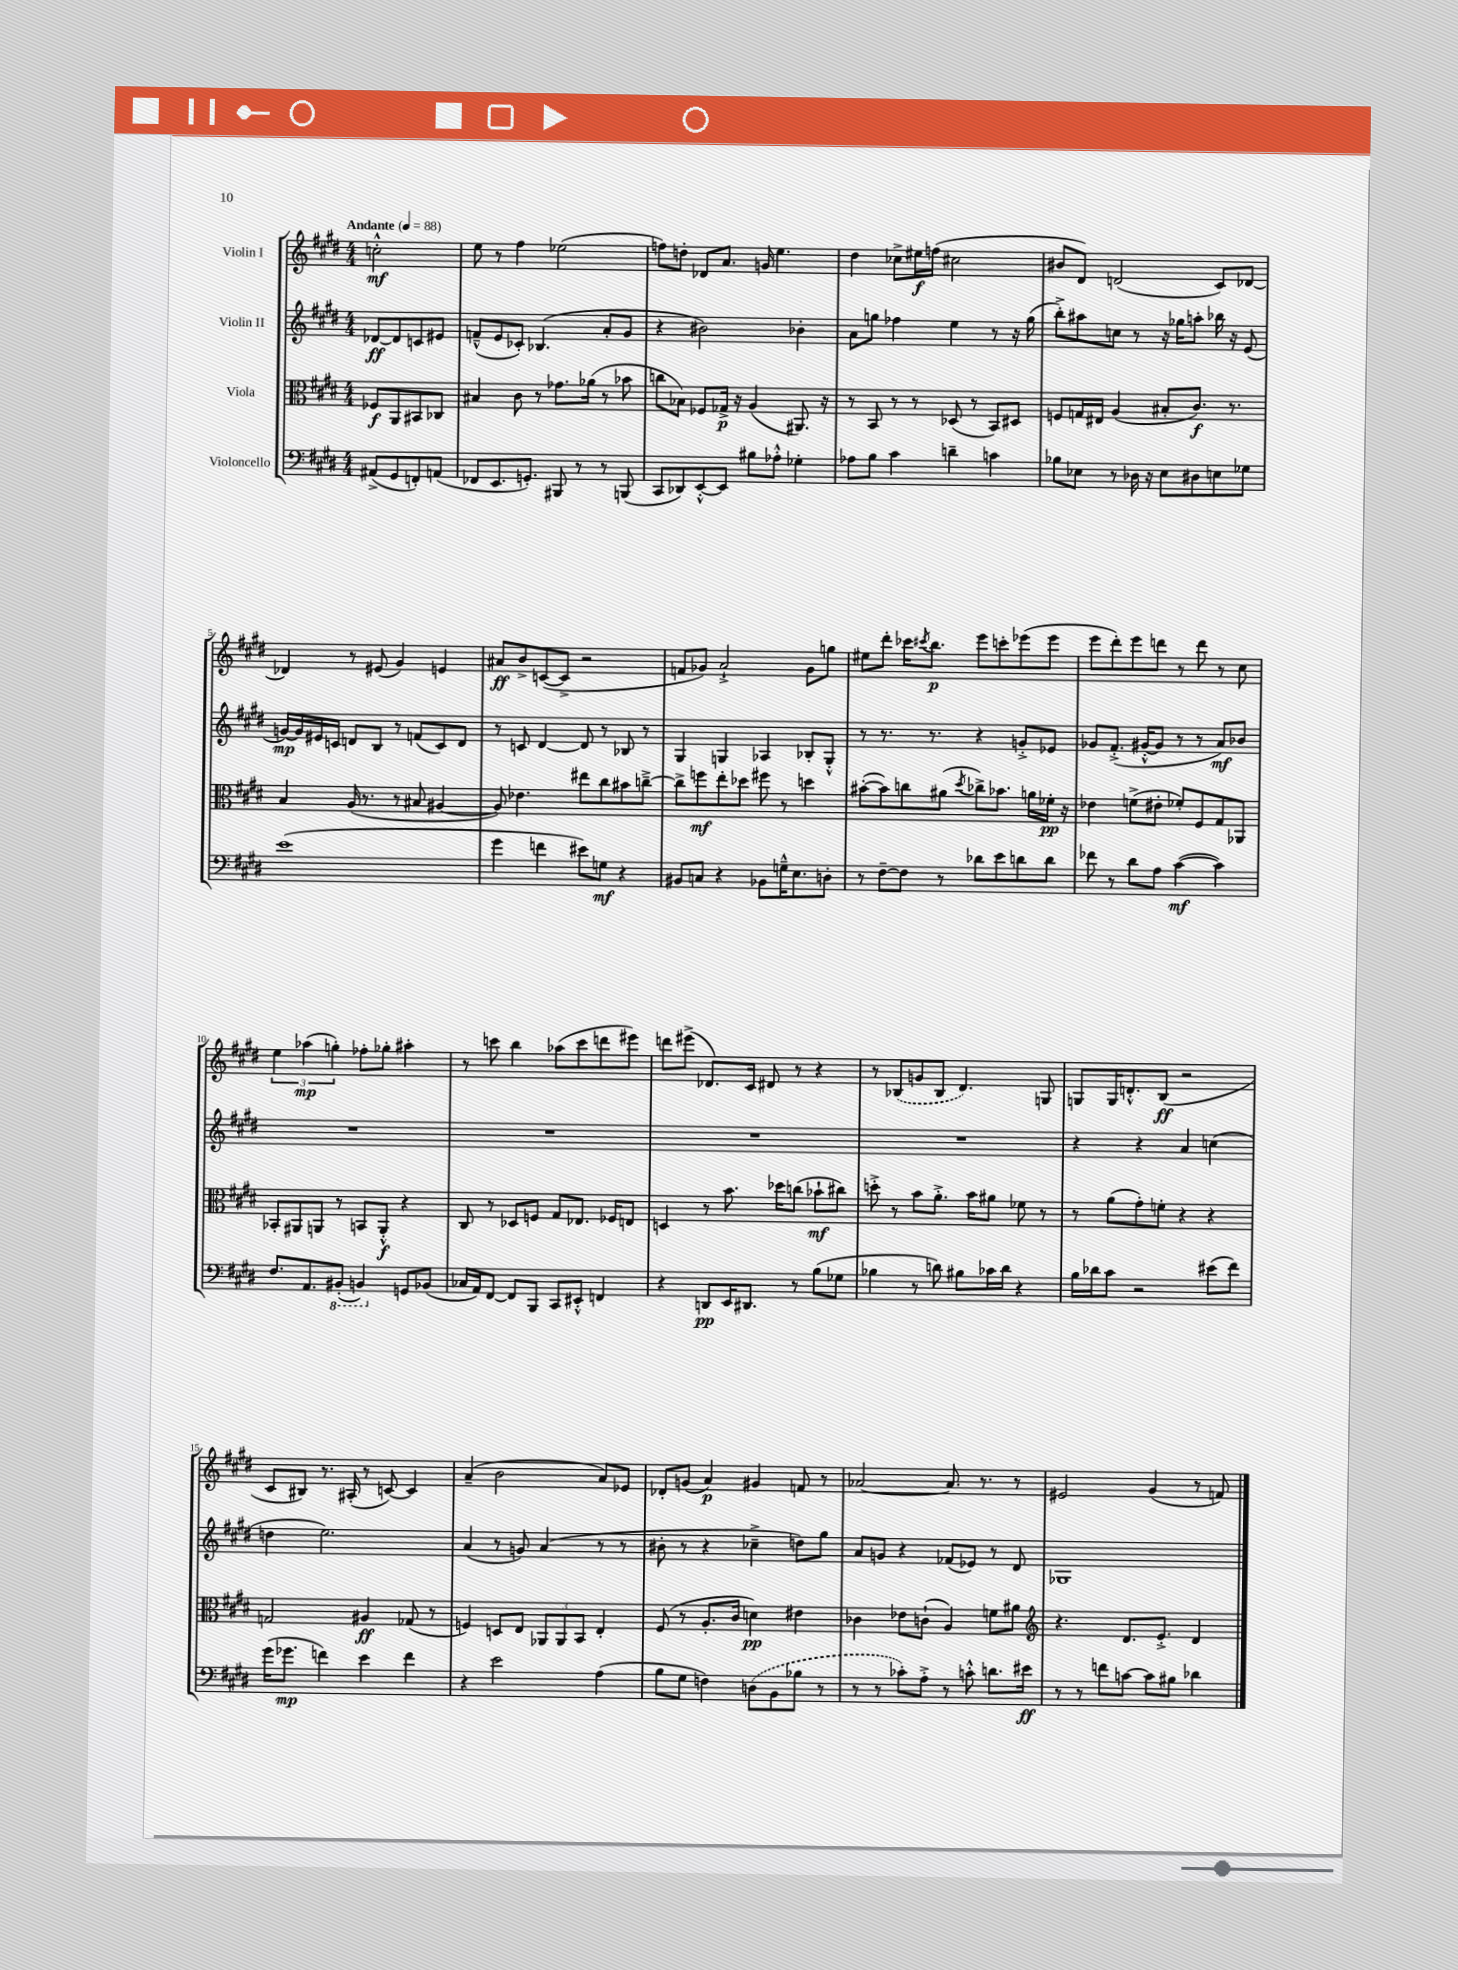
<<
\new StaffGroup <<
\new Staff = "s0" \with { instrumentName = "Violin I" } {
    \clef treble \key e \major \numericTimeSignature \time 4/4 \partial 2 \tempo "Andante" 4 = 88
    c''2-.-^\mf |
    e''8 r8 fis''4 ees''2( |
    f''8) d''8-. des'8 a'8. g'16 e''4. |
    dis''4 ces''8-> eis''16\f f''16( cis''2 |
    bis'8 dis'8) d'2( cis'8) des'8~ |
    des'4 r8 eis'8( gis'4) e'4 |
    ais'8\ff b'8-> c'8~( c'8-> r2 |
    f'8 ges'8) a'2-!-> ges'8 g''8 |
    eis''8 dis'''8-. ces'''16 \acciaccatura { cis'''8 } b''8.\p e'''8 c'''8-. ees'''8( ees'''8 |
    e'''8 dis'''8-.) e'''8 d'''8 r8 d'''8 r8 cis''8 |
    \tuplet 3/2 { e''4 aes''4\mp( g''4-.) } fes''8-. ges''8-. ais''4-. |
    r8 c'''8 b''4 aes''8( c'''8 d'''8 eis'''8) |
    d'''8 eis'''8->( des'8.) cis'16 dis'8 r8 r4 |
    r8 \once \slurDashed bes8( g'8 bes8 dis'4.) g8 |
    g8 g16 d'8.-.-^ b8\ff( r2 |
    cis'8 bis8) r8. ais16-.( r8 c'8~) c'4 |
    a'4--( b'2 a'8) ees'8 |
    des'8-. g'8( a'4\p) gis'4 f'8 r8 |
    aes'2~ aes'8. r8. r8 |
    eis'2 gis'4( r8 f'8) \bar "|." |
}
\new Staff = "s1" \with { instrumentName = "Violin II" } {
    \clef treble \key e \major \numericTimeSignature \time 4/4 \partial 2
    des'8~\ff des'8 c'8 eis'8 |
    f'8---^( e'8 ces'8-.) bes4.( a'8-. gis'8 |
    r4 bis'2) bes'4-. |
    a'8 g''8 fes''4 e''4 r8 r16 g''16( |
    b''8-.->) ais''8 c''8 r8 r16 ges''16 a''8-. bes''16 r16 e'8( |
    g'16~\mp) g'16 eis'16 c'16 d'8 b8 r8 f'8( c'8) d'8 |
    r8 c'8 dis'4~ dis'8 r8 bes8 r8 |
    gis4 g4 aes4 bes8-. g8-.-^ |
    r8 r8. r8. r4 g'8-.-> ees'8 |
    ges'8 fis'8.-.->( gis'16~-.-^ gis'8 r8 r8 a'8\mf) bes'8 |
    R1 |
    R1 |
    R1 |
    R1 |
    r4 r4 a'4 c''4( |
    d''4 e''2.) |
    a'4( r8 g'8) a'4( r8 r8 |
    bis'8-. r8 r4 ces''4---> d''8) gis''8 |
    a'8 g'8 r4 fes'8( ees'8) r8 dis'8 |
    ges1 \bar "|." |
}
\new Staff = "s2" \with { instrumentName = "Viola" } {
    \clef alto \key e \major \numericTimeSignature \time 4/4 \partial 2
    fes8\f a,8 bis,8 ces8 |
    bis4 cis'8 r8 ges'8. aes'16( r8 bes'8 |
    c''8 bes8) fes8 ges16->\p r16 a4( ais,8.) r16 |
    r8 b,8 r8 r8 des8( r8 b,8) dis8 |
    f8 g16 eis16 a4( bis8-. cis'8.\f) r8. |
    b4 a16( r8. r8 bis8 ais4~ |
    ais8) ees'4. eis''8 cis''8 bis'8 c''8~---> |
    c''8-> f''8\mf e''8-. des''8 fis''8 r8 d''4 |
    bis'8~-.( bis'8) c''8 ais'8( \acciaccatura { dis''8 } ces''8->) bes'8. a'16 fes'16-.\pp r16 |
    ees'4 f'8->( eis'8-. fes'8-.) fis8 gis8 aes,8 |
    bes,8-. ais,8 a,8 r8 b,8 a,8-.-^\f r4 |
    cis8 r8 des8 f8 gis8 ees8. fes16 e8 |
    d4 r8 b'8. des''16 c''8( bes'8-!\mf cis''8) |
    d''8-.-> r8 b'8 a'8.-.-> b'16 ais'8 fes'8 r8 |
    r8 a'8( gis'8-.) f'8-. r4 r4 |
    g2 ais4\ff ges8( r8 |
    f4) d8 e8 \tuplet 3/2 { aes,8 aes,8 b,8 } e4-. |
    fis8( r8 a8.-. cis'16 d'4\pp) eis'4 |
    ces'4 ees'8 c'8-!( a4) f'8 ais'8 |
    \clef treble r4. dis'8. e'8.-.-> dis'4 \bar "|." |
}
\new Staff = "s3" \with { instrumentName = "Violoncello" } {
    \clef bass \key e \major \numericTimeSignature \time 4/4 \partial 2
    ais,8->( gis,8 f,8-.) a,8( |
    fes,8 e,8. g,8.-.) bis,,8 r8 r8 b,,8( |
    cis,8 des,8) e,8~-.-^ e,8 bis8 aes8-.-^ ges4-. |
    aes8 b8 cis'4 d'4-- c'4 |
    bes8 ees8 r8 des16 r16 ees8 dis8 e8 ges8 |
    e'1( |
    gis'4 f'4 eis'8) g8\mf r4 |
    bis,8 c8 r4 bes,8 g16---^ e8. d8-. |
    r8 fis8~-- fis8 r8 des'8 e'8 d'8 d'8 |
    fes'8 r8 dis'8 a8 cis'4~\mf( cis'4) |
    fis8. a,8. \ottava #-1 bis,,8-.( b,,4) \ottava #0 g,8 bes,8( |
    ces16 a,16) fis,8~ fis,8 b,,8 cis,8 eis,8-.-^ f,4 |
    r4 d,8\pp e,16 dis,8. r8 b8( ges8 |
    bes4 r8 d'8) bis8 ces'16 d'16 r4 |
    b16 des'16 cis'8 r2 eis'8( fis'8) |
    gis'16( ges'8.\mp f'4) e'4 f'4 |
    r4 e'2 a4( |
    b8 gis8 f4) \once \slurDashed d8( b,8 bes8 r8 |
    r8 r8 ces'8-.) a8-.-> r8 c'8-.-^ d'8. eis'16\ff |
    r8 r8 f'8 c'8~ c'8 bis8 des'4 \bar "|." |
}
>>
>>
